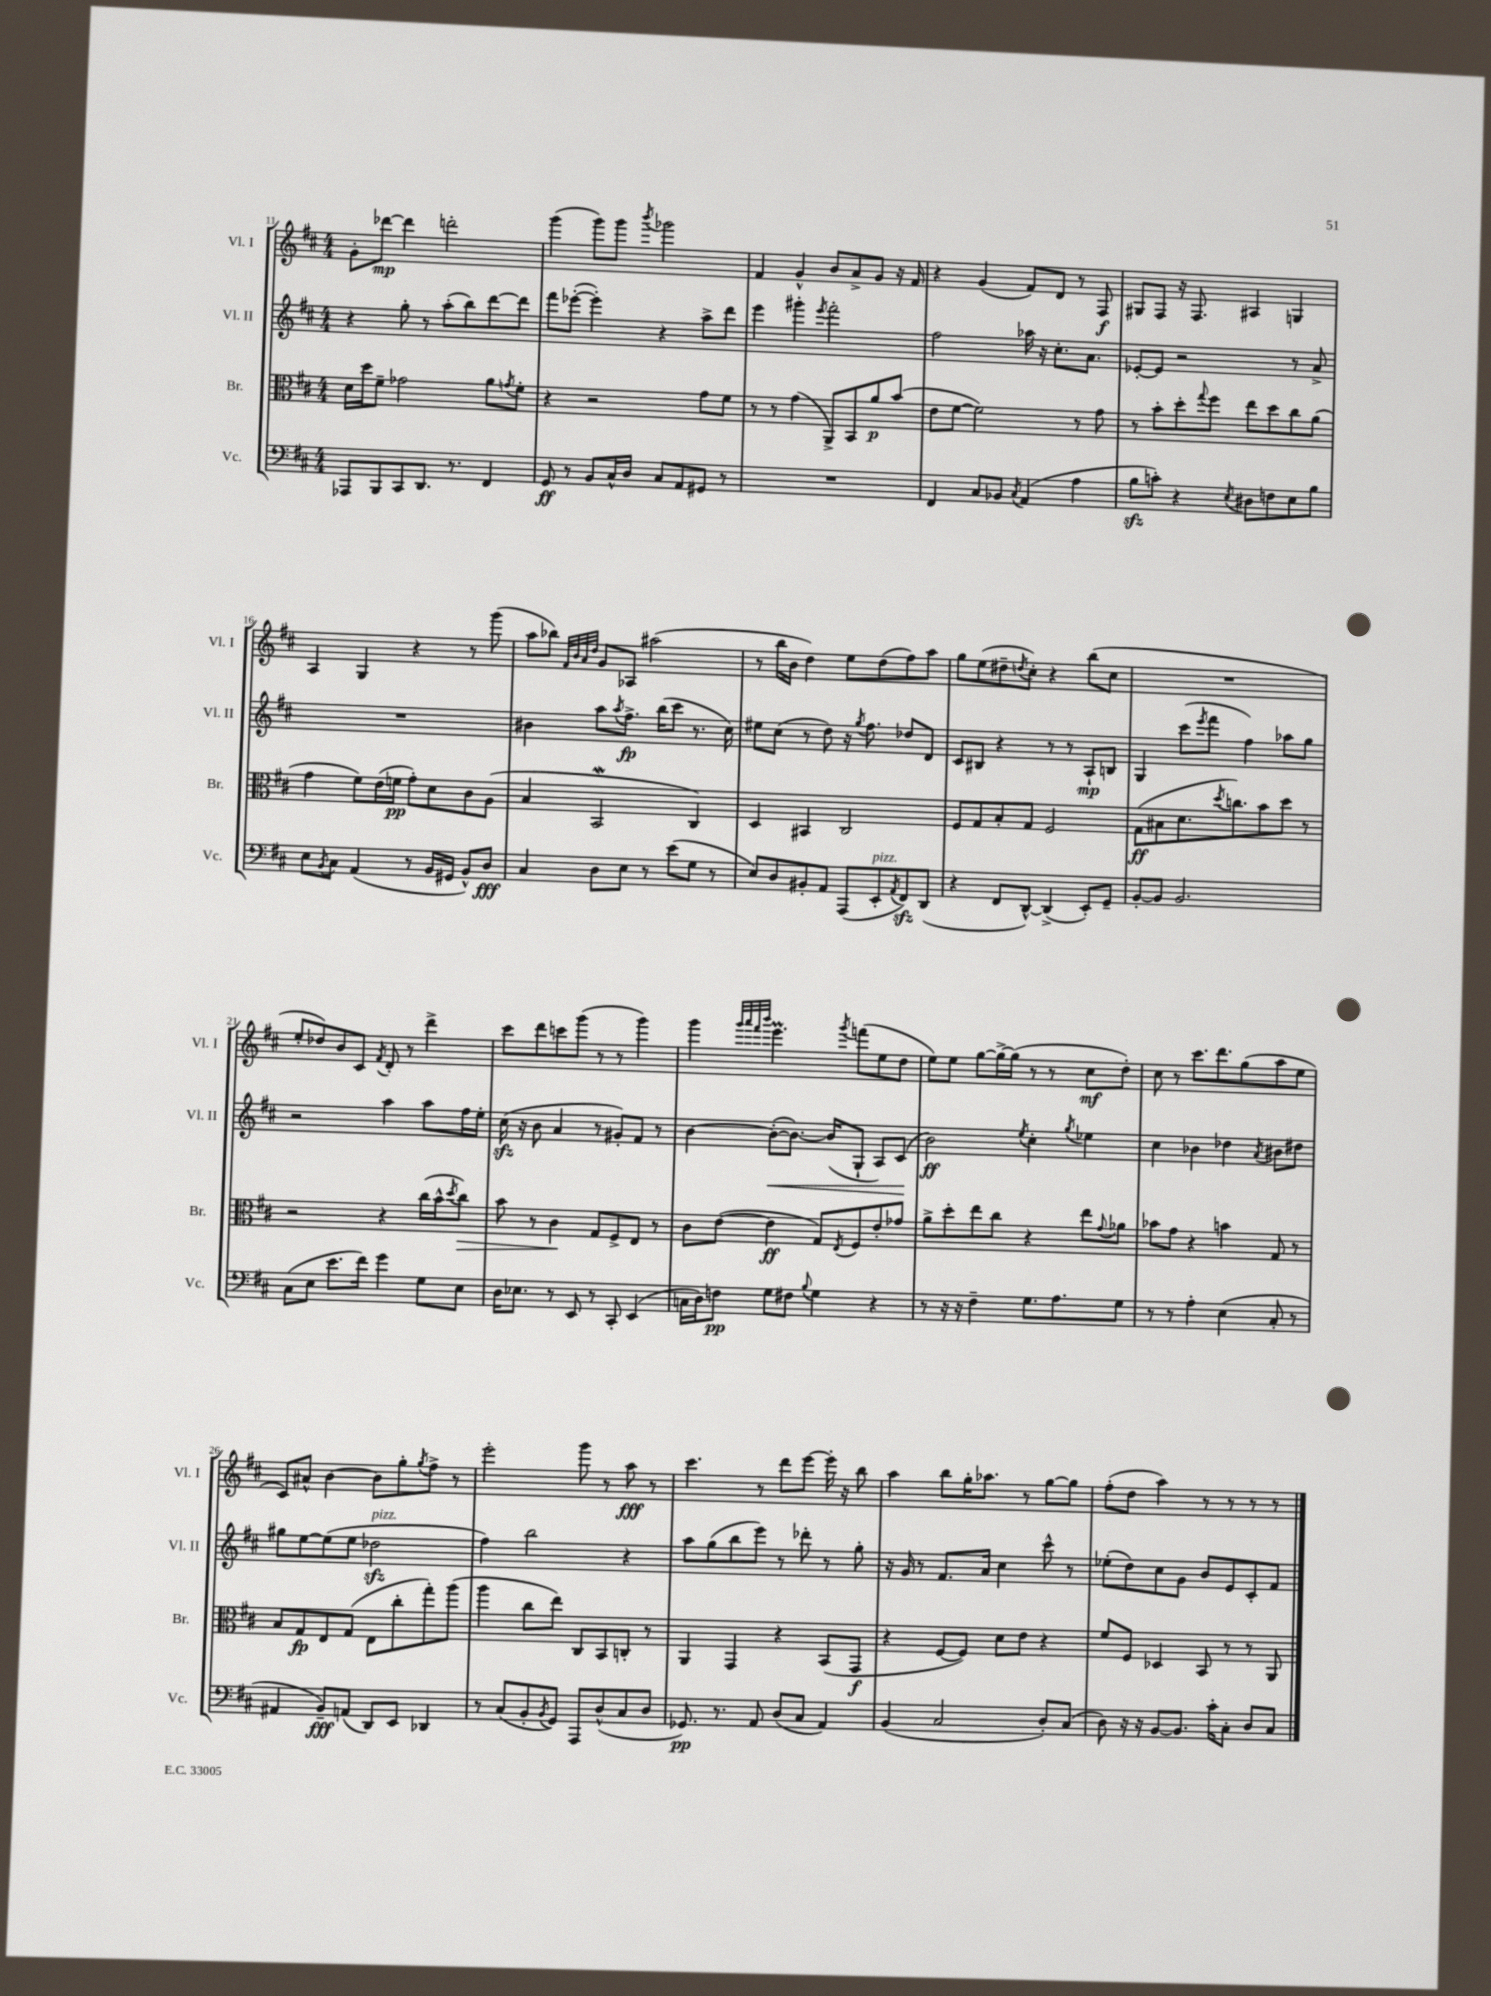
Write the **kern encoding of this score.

**kern	**dynam	**kern	**dynam	**kern	**dynam	**kern	**dynam
*part4	*part4	*part3	*part3	*part2	*part2	*part1	*part1
*staff4	*staff4	*staff3	*staff3	*staff2	*staff2	*staff1	*staff1
*I"Vc.	*	*I"Br.	*	*I"Vl. II	*	*I"Vl. I	*
*I'Vc.	*	*I'Br.	*	*I'Vl. II	*	*I'Vl. I	*
*clefF4	*	*clefC3	*	*clefG2	*	*clefG2	*
*k[f#c#]	*	*k[f#c#]	*	*k[f#c#]	*	*k[f#c#]	*
*M4/4	*	*M4/4	*	*M4/4	*	*M4/4	*
=11	=11	=11	=11	=11	=11	=11	=11
8AAA-X/L	.	16d\LL	.	4r	.	8g'\L	.
.	.	16dd\J	.	.	.	.	.
8BBB/	.	8f#~\J	.	.	.	[8ddd-X\J	mp
8CC#/	.	2g-X\	.	8gg'\	.	4ddd-\]	.
8.DD/J	.	.	.	8r	.	.	.
.	.	.	.	(8aa'\L	.	2dddn'\	.
8.r	.	.	.	.	.	.	.
.	.	.	.	8bb\)	.	.	.
4FF#/	.	8a\L	.	[8ddd\	.	.	.
.	.	8qgn/	.	.	.	.	.
.	.	8f#'\J	.	8ddd\J]	.	.	.
=12	=12	=12	=12	=12	=12	=12	=12
8GG/	ff	4r	.	8fff#\L	.	(4ggg\	.
8r	.	.	.	([8eee-X'\J	.	.	.
8BB/L	.	2r	.	4eee-'\])	.	8ggg\L)	.
16C#^^/L	.	.	.	.	.	8ggg\J	.
16D/JJ	.	.	.	.	.	.	.
.	.	.	.	.	.	8qbbb/	.
8C#/L	.	.	.	4r	.	2ggg-X\	.
8AA/	.	.	.	.	.	.	.
8GG#X/J	.	8g\L	.	8aa^\L	.	.	.
8r	.	8f#\J	.	8ddd\J	.	.	.
=13	=13	=13	=13	=13	=13	=13	=13
1r	.	8r	.	4eee\	.	4f#/	.
.	.	8r	.	.	.	.	.
.	.	(4g\	.	4ggg#X'\	.	4g^^/	.
.	.	.	.	8qeee/	.	.	.
.	.	8AA^/L)	.	2fff#'\	.	8b/L	.
.	.	8BB/	.	.	.	8a^/	.
.	.	8a/	p	.	.	8g/J	.
.	.	(8b/J	.	.	.	16r	.
.	.	.	.	.	.	16f#/	.
=14	=14	=14	=14	=14	=14	=14	=14
4FF#/	.	8e\L	.	2ff#\	.	4r	.
.	.	[8f#\J	.	.	.	.	.
8C#/L	.	2f#\])	.	.	.	(4g/	.
8BB-X/J	.	.	.	.	.	.	.
8qC#/	.	.	.	.	.	.	.
(4AA/	.	.	.	16aa-X\	.	8f#/L)	.
.	.	.	.	16r	.	.	.
.	.	.	.	8.cc#'\L	.	8d/J	.
4A\	.	8r	.	.	.	8r	.
.	.	.	.	8.a\J	.	.	.
.	.	8g\	.	.	.	8F#/	f
=15	=15	=15	=15	=15	=15	=15	=15
8Bzz\L	.	8r	.	[8e-X'/L	.	8G#X/L	.
8cn'\J)	.	8b'\L	.	8e-/J]	.	8F#/J	.
4r	.	8dd'\	.	2r	.	16r	.
.	.	.	.	.	.	8.F#/	.
.	.	8qqgg/	.	.	.	.	.
.	.	8ff#\J	.	.	.	.	.
8qE/	.	.	.	.	.	.	.
8D#X\L	.	8ee\L	.	.	.	4A#X/	.
8Fn\	.	8dd\	.	.	.	.	.
8E\	.	8cc#\	.	8r	.	4Gn/	.
8B\J	.	(8a\J	.	8a^/	.	.	.
!!LO:LB:g=z
=16	=16	=16	=16	=16	=16	=16	=16
8E\L	.	4g\	.	1r	.	4A/	.
8qBB/	.	.	.	.	.	.	.
8C#\J	.	.	.	.	.	.	.
(4AA/	.	8f#\L)	.	.	.	4G/	.
.	.	(16e\L	.	.	.	.	.
.	.	16fn\JJ	pp	.	.	.	.
8r	.	8g'\L)	.	.	.	4r	.
16BB/LL	.	8d\	.	.	.	.	.
16GG#X/JJ	.	.	.	.	.	.	.
8BB^^/L)	.	8c#\	.	.	.	8r	.
8D/J	fff	(8A\J	.	.	.	(8ggg\	.
=17	=17	=17	=17	=17	=17	=17	=17
4C#/	.	4B/	.	4b#X\	.	8aa\L	.
.	.	.	.	.	.	8bb-X\J)	.
.	.	.	.	.	.	32qqf#/LLL	.
.	.	.	.	.	.	32qqb/	.
.	.	.	.	.	.	32qqa/	.
.	.	.	.	.	.	32qqdd/JJJ	.
8D\L	.	2BBW/	.	8aa\L	.	8g/L	.
.	.	.	.	8qaa/	.	.	.
8E\J	.	.	.	8.ff#^\J	fp	8A-X/J	.
8r	.	.	.	.	.	(2aa#X\	.
.	.	.	.	(16bb\KL	.	.	.
(8e\L	.	.	.	8ccc#\J	.	.	.
8G\J	.	4C#/)	.	8.r	.	.	.
8r	.	.	.	.	.	.	.
.	.	.	.	16cc#\)	.	.	.
=18	=18	=18	=18	=18	=18	=18	=18
8E/L)	.	4D/	.	8ee#X\L	.	8r	.
8D/	.	.	.	(8cc#\J	.	16bb\LL	.
.	.	.	.	.	.	16b\JJ	.
8BB#X'/	.	4BB#X/	.	8r	.	4dd\)	.
8AA/J	.	.	.	8dd\)	.	.	.
(8AAA/L	.	2C#/	.	16r	.	8ee\L	.
.	.	.	.	8qgg/	.	.	.
.	.	.	.	8.ff#\	.	.	.
!LO:TX:a:i:t=pizz.	!	!	!	!	!	!	!
8EE'/	.	.	.	.	.	(8dd\	.
8qAA/	.	.	.	.	.	.	.
8FF#zz/)	.	.	.	8dd-X/L	.	8ff#\)	.
(8DD/J	.	.	.	8d/J	.	8aa\J	.
=19	=19	=19	=19	=19	=19	=19	=19
4r	.	8F#/L	.	8c#/L	.	8gg\L	.
.	.	8G/	.	8B#X/J	.	(8ee\	.
8FF#/L	.	8B'/	.	4r	.	8dd#X~\	.
.	.	.	.	.	.	8qddn/	.
[8DD^^/J)	.	8G/J	.	.	.	8cc#'\J)	.
(4DD^/]	.	2F#/	.	8r	.	4r	.
.	.	.	.	8r	.	.	.
8EE'/L)	.	.	.	8A`/L	mp	(8bb\L	.
8GG~/J	.	.	.	8Bn/J	.	8cc#\J	.
=20	=20	=20	=20	=20	=20	=20	=20
[8BB'/L	.	(8G\L	ff	4G/	.	1r	.
8BB/J]	.	8B#X\	.	.	.	.	.
2.BB/	.	8.d\	.	(8ccc#\L	.	.	.
.	.	.	.	8qeee/	.	.	.
.	.	.	.	8fff#\J	.	.	.
.	.	8qdd/	.	.	.	.	.
.	.	8.ccn\)	.	.	.	.	.
.	.	.	.	4ff#\)	.	.	.
.	.	8b\	.	.	.	.	.
.	.	8dd\J	.	8aa-X\L	.	.	.
.	.	8r	.	8gg\J	.	.	.
!!LO:LB:g=z
=21	=21	=21	=21	=21	=21	=21	=21
(8C#\L	.	2r	.	2r	.	8ee'/L	.
8E\J	.	.	.	.	.	8dd-X/)	.
8.e\L	.	.	.	.	.	8b/	.
.	.	.	.	.	.	8c#/J	.
16f#\Jk)	.	.	.	.	.	.	.
.	.	.	.	.	.	8qf#/	.
4g\	.	4r	.	4aa\	.	8d'/	.
.	.	.	.	.	.	8r	.
8G\L	.	(16cc#\LL	.	8aa\L	.	4ddd^\	.
.	.	16b^^\J	.	.	.	.	.
.	.	8qdd/	.	.	.	.	.
!	!	!	!LO:HP:b	!	!	!	!
8E\J	.	8cc#\J)	>	16ff#\L	.	.	.
.	.	.	.	16ee'\JJ	.	.	.
=22	=22	=22	=22	=22	=22	=22	=22
16D\KL	.	8b\	.	(16cc#zz\	.	8ccc#\L	.
8.E-X\J	.	.	.	16r	.	.	.
.	.	8r	.	8b\	.	8ddd\	.
8r	.	4c#\	.	4a/	.	8cccn\	.
8EE/	.	.	.	.	.	(8ggg\J	.
8r	.	8G/L	]	8r	.	8r	.
8CC#'/	.	8F#^/	.	8g#X'/L)	.	8r	.
(4EE/	.	8E/J	.	8f#/J	.	4ggg\)	.
.	.	8r	.	8r	.	.	.
=23	=23	=23	=23	=23	=23	=23	=23
16Cn\LL	.	8c#\L	.	[4b\	.	4ggg\	.
16D\J)	.	.	.	.	.	.	.
8Fn\J	pp	([8e\J	.	.	.	.	.
.	.	.	.	.	.	32qqggg/LLL	.
.	.	.	.	.	.	32qqaaa/	.
.	.	.	.	.	.	32qqfff#/	.
.	.	.	.	.	.	32qqbbb/JJJ	.
!	!	!	!	!	!LO:HP:b	!	!
8G\L	.	4e\]	ff	(8b'\L_	<	4.eeeM\	.
8F#X\J	.	.	.	8.b\J_)	.	.	.
8qqB/	.	.	.	.	.	.	.
4G\	.	8G/L)	.	.	.	.	.
.	.	.	.	(16b/KL]	.	.	.
.	.	8qE/	.	.	.	8qggg/	.
.	.	8F#/	.	8G`/J	.	(8fffn\L	.
4r	.	8e'/	.	8A/L)	.	8ee\	.
.	.	8g-X/J	.	(8c#/J	.	8dd\J	.
.	.	.	.	.	[	.	.
=24	=24	=24	=24	=24	=24	=24	=24
8r	.	8a^\L	.	2b\)	ff	8ee\L)	.
16r	.	8dd'\	.	.	.	8ee\J	.
16r	.	.	.	.	.	.	.
4F#~\	.	8ee\	.	.	.	[8gg\L	.
.	.	8cc#\J	.	.	.	16gg^\L_	.
.	.	.	.	.	.	(16gg\JJ]	.
.	.	.	.	8qee/	.	.	.
8.G\L	.	4r	.	4cc#'\	.	8r	.
.	.	.	.	.	.	8r	.
8.A\	.	.	.	.	.	.	.
.	.	.	.	8qgg/	.	.	.
.	.	8ee\L	.	4ee-X\	.	8cc#\L	mf
.	.	8qqg/	.	.	.	.	.
8G\J	.	8a-X\J	.	.	.	8dd'\J)	.
=25	=25	=25	=25	=25	=25	=25	=25
8r	.	8b-X\L	.	4cc#\	.	8cc#\	.
8r	.	8g\J	.	.	.	8r	.
4A'\	.	4r	.	4b-X\	.	8.ccc#\L	.
.	.	.	.	.	.	8.ddd\	.
(4E\	.	4bn\	.	4dd-X\	.	.	.
.	.	.	.	.	.	(8gg\	.
.	.	.	.	8qa/	.	.	.
8C#'/	.	8G/	.	8b#X\L	.	8aa\	.
8r	.	8r	.	8dd#X\J	.	8ee\J	.
!!LO:LB:g=z
=26	=26	=26	=26	=26	=26	=26	=26
4AA#X/	.	8B/L	.	8gg#X\L	.	8c#/L)	.
.	.	8G/	fp	[8ee\	.	8a#X^^/J	.
8BB~/L)	fff	8E/	.	(8ee\]	.	[4b\	.
(8AAn/J	.	(8G/J	.	8ee\J	.	.	.
!	!	!	!	!LO:TX:a:i:t=pizz.	!	!	!
8DD/L)	.	8E\L	.	2dd-Xzz\	.	8b\L]	.
8EE/J	.	8cc#'\	.	.	.	8gg'\	.
.	.	.	.	.	.	8qgg/	.
4DD-X/	.	8gg'\)	.	.	.	8ff#^\J	.
.	.	(8aa\J	.	.	.	8r	.
=27	=27	=27	=27	=27	=27	=27	=27
8r	.	4aa\	.	4ff#\)	.	2eee'\	.
(8C#/L	.	.	.	.	.	.	.
8BB'/	.	8cc#\L	.	2bb\	.	.	.
8qBB/	.	.	.	.	.	.	.
8GG/J)	.	8ee\J)	.	.	.	.	.
8AAA/L	.	8C#/L	.	.	.	8ggg\	.
(8D^^/	.	8BB/	.	.	.	8r	.
8C#/	.	8Cn'/J	.	4r	.	8aa\	fff
8D/J	.	8r	.	.	.	8r	.
=28	=28	=28	=28	=28	=28	=28	=28
8.GG-X/)	pp	4AA/	.	8aa\L	.	4.ccc#\	.
.	.	.	.	(8gg\	.	.	.
8.r	.	.	.	.	.	.	.
.	.	4GG/	.	8bb\	.	.	.
8AA/	.	.	.	8eee\J)	.	8r	.
(8D/L	.	4r	.	8r	.	8ddd\L	.
8C#/J	.	.	.	8ddd-X'\	.	[8eee\J	.
4AA/)	.	(8BB/L	.	8r	.	16eee'\]	.
.	.	.	.	.	.	16r	.
.	.	8GG/J	f	8gg'\	.	8bb\	.
=29	=29	=29	=29	=29	=29	=29	=29
(4BB/	.	4r	.	16r	.	4aa\	.
.	.	.	.	16g/	.	.	.
.	.	.	.	8r	.	.	.
2C#/	.	[8F#/L	.	8.f#/L	.	8bb\L	.
.	.	8F#/J])	.	.	.	16gg'\K	.
.	.	.	.	16a/Jk	.	8.aa-X\J	.
.	.	8d\L	.	4cc#\	.	.	.
.	.	8e\J	.	.	.	8r	.
8D'/L)	.	4r	.	8ccc#^^\	.	[8gg\L	.
(8C#/J	.	.	.	8r	.	8gg\J]	.
=30	=30	=30	=30	=30	=30	=30	=30
8D\)	.	8f#/L	.	(8ee-X'\L	.	(8ff#'\L	.
16r	.	8F#/J	.	8dd\)	.	8dd\J	.
16r	.	.	.	.	.	.	.
[8BB/L	.	4D-X/	.	8cc#\	.	4aa\)	.
8.BB/J]	.	.	.	8g\J	.	.	.
.	.	8BB/	.	8b/L	.	8r	.
16c#'\KL	.	.	.	.	.	.	.
8C#'\J	.	8r	.	8e/	.	8r	.
8D/L	.	8r	.	8c#'/	.	8r	.
8C#/J	.	8AA/	.	8f#/J	.	8r	.
==	==	==	==	==	==	==	==
*-	*-	*-	*-	*-	*-	*-	*-
